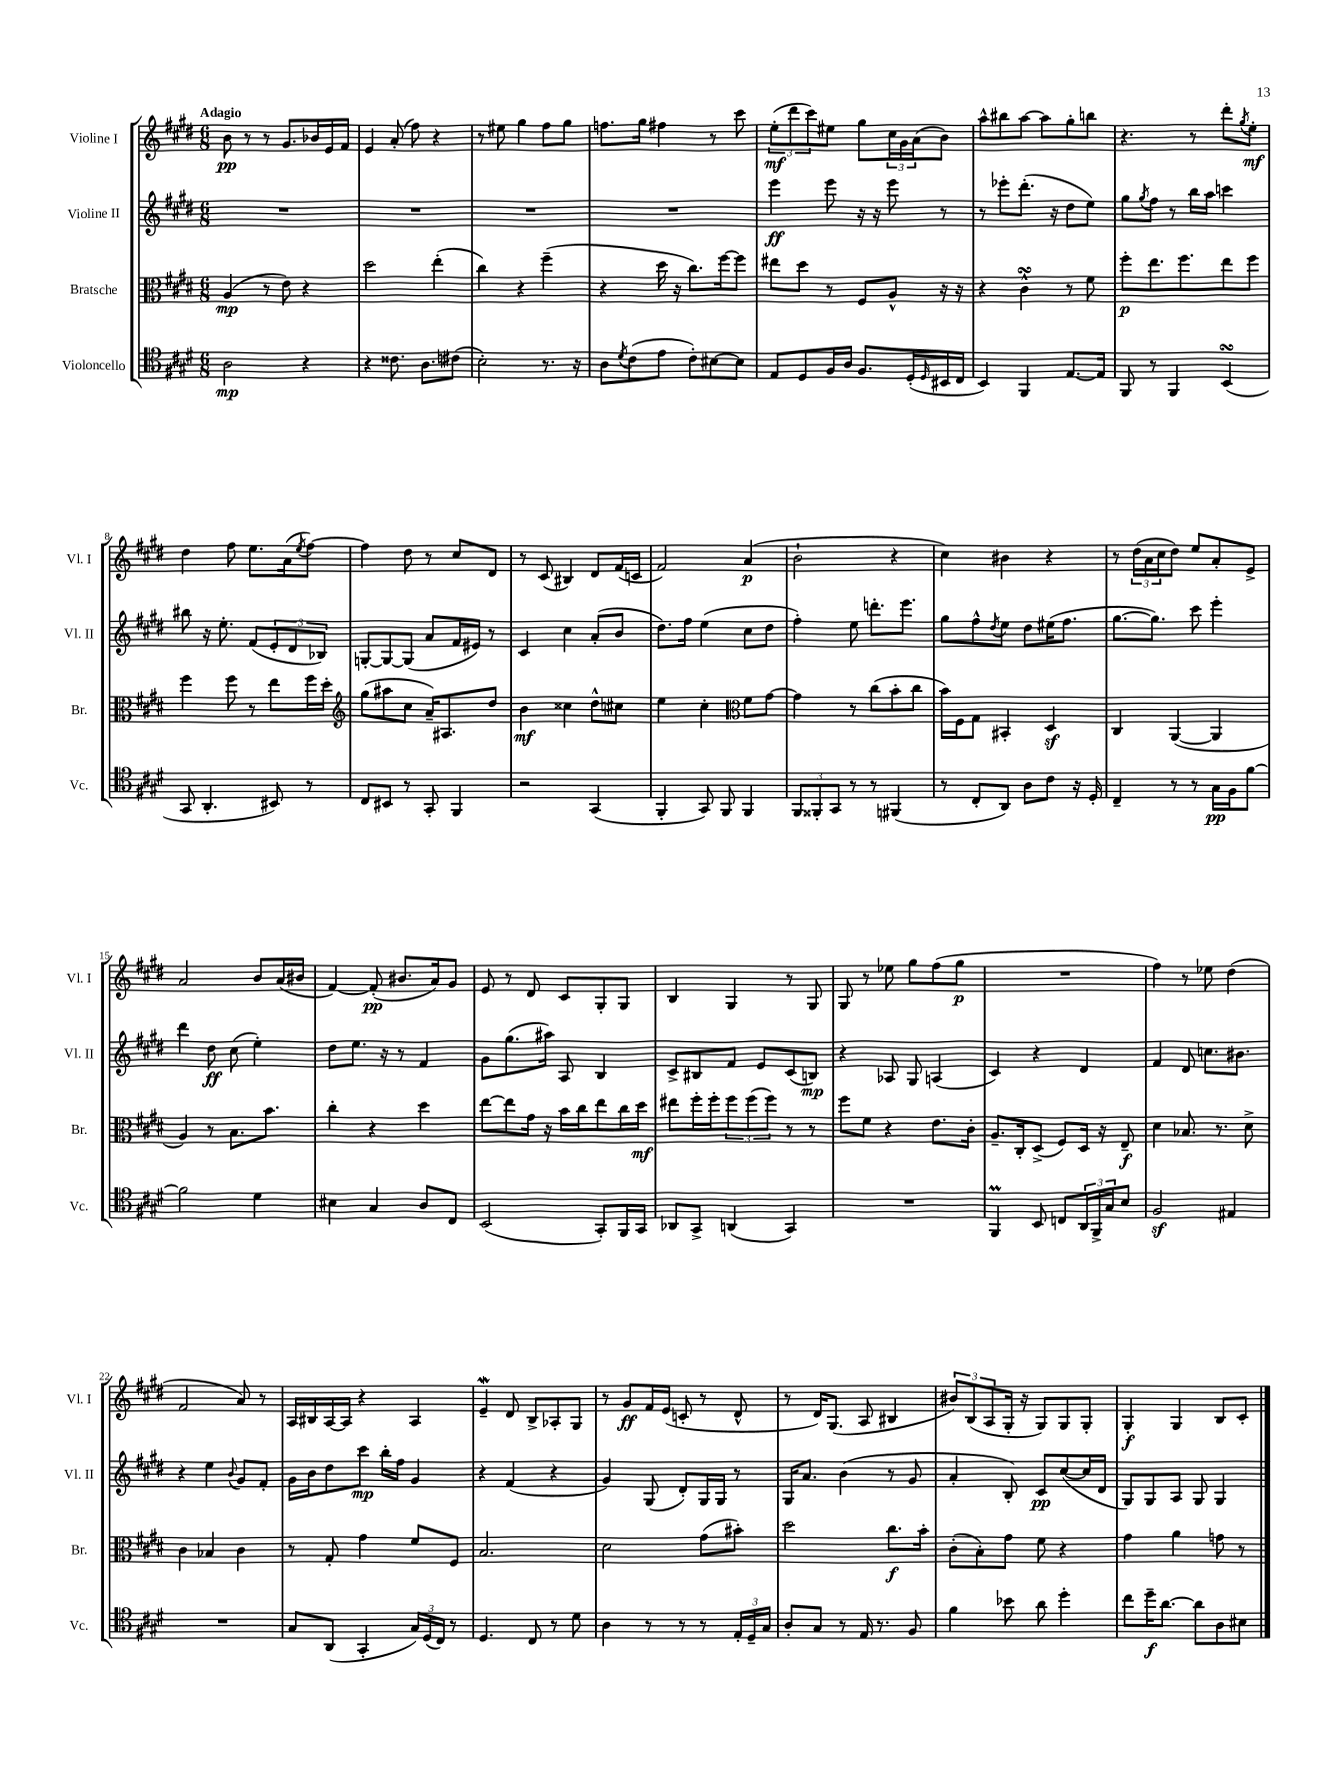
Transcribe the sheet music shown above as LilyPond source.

<<
\new StaffGroup <<
\new Staff = "s0" \with { instrumentName = "Violine I" shortInstrumentName = "Vl. I" } {
    \clef treble \key e \major \numericTimeSignature \time 6/8 \tempo "Adagio"
    b'8\pp r8 r8 gis'8. bes'16 e'16 fis'16 |
    e'4 a'8-.( fis''8) r4 |
    r8 eis''8 gis''4 fis''8 gis''8 |
    f''8. gis''16 fis''4 r8 cis'''8 |
    \tuplet 3/2 { e''8-.\mf( dis'''8 cis'''8) } eis''8 gis''8 \tuplet 3/2 { cis''16 gis'16 a'16( } b'8) |
    a''8-^ bis''8 a''8~ a''8 gis''8-. b''8 |
    r4. r8 dis'''8-. \acciaccatura { gis''8 } e''8-.\mf |
    dis''4 fis''8 e''8. a'16( \acciaccatura { e''8 } fis''8~) |
    fis''4 dis''8 r8 cis''8 dis'8 |
    r8 cis'8( bis4) dis'8 fis'16( c'16 |
    fis'2) a'4\p( |
    b'2-! r4 |
    cis''4) bis'4 r4 |
    r8 \tuplet 3/2 { dis''16( a'16 cis''16 } dis''8) e''8 a'8-. e'8-> |
    a'2 b'8 a'16( bis'16 |
    fis'4~) fis'8-.\pp( bis'8. a'16) gis'8 |
    e'8 r8 dis'8 cis'8 gis8-. gis8 |
    b4 gis4 r8 gis8 |
    gis8 r8 ees''8 gis''8 fis''8( gis''8\p |
    R2. |
    fis''4) r8 ees''8 dis''4( |
    fis'2 a'8) r8 |
    a16 bis16 a16~ a16 r4 a4 |
    e'4--\mordent dis'8 b8-> aes8-. gis8 |
    r8 gis'8\ff fis'16 e'16( c'8-. r8 dis'8-^ |
    r8 dis'16) gis8.( a8 bis4 |
    \tuplet 3/2 { bis'8) b8( a8 } gis16-. r16 gis8) gis8 gis8-. |
    gis4-.\f gis4 b8 cis'8-. \bar "|." |
}
\new Staff = "s1" \with { instrumentName = "Violine II" shortInstrumentName = "Vl. II" } {
    \clef treble \key e \major \numericTimeSignature \time 6/8
    R2. |
    R2. |
    R2. |
    R2. |
    e'''4\ff e'''8 r16 r16 e'''8 r8 |
    r8 ees'''8-. dis'''8.-.( r16 dis''8 e''8) |
    gis''8 \acciaccatura { gis''8 } fis''8 r8 b''16 a''16 c'''4 |
    bis''8 r16 e''8.-. fis'8( \tuplet 3/2 { e'8-. dis'8 bes8) } |
    g8~-. g8~ g8( a'8 fis'16 eis'16) r8 |
    cis'4 cis''4 a'8-.( b'8 |
    dis''8.) fis''16 e''4( cis''8 dis''8 |
    fis''4-.) e''8 d'''8.-. e'''8. |
    gis''8 fis''8-^ \acciaccatura { dis''8 } e''8 dis''8 eis''16( fis''8. |
    gis''8.~ gis''8.) cis'''8 e'''4-. |
    dis'''4 dis''8\ff cis''8( e''4-.) |
    dis''8 e''8. r16 r8 fis'4 |
    gis'8 gis''8.( ais''16) a8 b4 |
    cis'8-> bis8 fis'8 e'8 cis'8( b8\mp) |
    r4 aes8 gis8 a4( |
    cis'4) r4 dis'4 |
    fis'4 dis'8 c''8. bis'8. |
    r4 e''4 \appoggiatura { b'8 } gis'8 fis'8-. |
    gis'16 b'16 dis''8 cis'''8\mp b''16-. fis''16 gis'4 |
    r4 fis'4( r4 |
    gis'4) gis8( dis'8-.) gis16 gis16 r8 |
    gis16 a'8. b'4( r8 gis'8 |
    a'4-. b8-.) cis'8\pp cis''8~( cis''16 dis'16 |
    gis8) gis8 a8 gis8 gis4 \bar "|." |
}
\new Staff = "s2" \with { instrumentName = "Bratsche" shortInstrumentName = "Br." } {
    \clef alto \key e \major \numericTimeSignature \time 6/8
    a4\mp( r8 e'8) r4 |
    dis''2 e''4-.( |
    cis''4) r4 fis''4--( |
    r4 dis''16 r16 cis''8.) fis''16~ fis''8 |
    eis''8 dis''8 r8 fis8 a8-^ r16 r16 |
    r4 cis'4-^\turn r8 fis'8 |
    fis''8-.\p e''8. fis''8. e''8 fis''8 |
    fis''4 fis''8 r8 e''8 fis''16 dis''16-. |
    \clef treble gis''8( ais''8 cis''8 a'16--) ais8. dis''8 |
    b'4\mf cisis''4 dis''8-^ cis''8 |
    e''4 cis''4-. \clef alto fis'8 gis'8~ |
    gis'4 r8 cis''8( b'8-. cis''8 |
    b'16) fis16 gis8 bis,4-. dis4\sf |
    cis4 a,4~( a,4 |
    a4) r8 b8. b'8. |
    cis''4-. r4 dis''4 |
    e''8~ e''8 gis'16 r16 b'16 cis''16 e''8 cis''16 dis''16\mf |
    eis''8 fis''16-. fis''16-. \tuplet 3/2 { fis''8 fis''8( fis''8) } r8 r8 |
    fis''8 fis'8 r4 e'8. cis'16-. |
    a8.-- cis16-. dis8->( fis8) dis16 r16 e8--\f |
    dis'4 bes8. r8. dis'8-> |
    cis'4 bes4 cis'4 |
    r8 gis8-. gis'4 fis'8 fis8 |
    b2. |
    dis'2 gis'8( bis'8-.) |
    dis''2 cis''8.\f b'16-. |
    cis'8-.( b8-.) gis'8 fis'8 r4 |
    gis'4 a'4 g'8 r8 \bar "|." |
}
\new Staff = "s3" \with { instrumentName = "Violoncello" shortInstrumentName = "Vc." } {
    \clef tenor \key e \major \numericTimeSignature \time 6/8
    a2\mp r4 |
    r4 cisis'8. a8. cis'8( |
    b2-.) r8. r16 |
    a8 \acciaccatura { dis'8 } cis'8( e'8 cis'8-.) bis8~ bis8 |
    e8 dis8 fis16 a16 fis8. dis16-.( \grace { dis16 } bis,16 cis16 |
    b,4) fis,4 e8.~ e16 |
    fis,8 r8 fis,4 b,4\turn( |
    gis,8 a,4.-. bis,8) r8 |
    cis8 bis,8 r8 gis,8-. fis,4 |
    r2 gis,4( |
    fis,4-. gis,8) fis,8 fis,4 |
    \tuplet 3/2 { fis,8 fisis,8-. gis,8 } r8 r8 fis,4( |
    r8 cis8-. a,8) a8 cis'8 r16 dis16-. |
    cis4-- r8 r8 gis16\pp fis16 fis'8~ |
    fis'2 dis'4 |
    bis4 gis4 a8 cis8 |
    b,2( gis,8-.) fis,16 gis,16 |
    aes,8 gis,8-> a,4( gis,4) |
    R2. |
    fis,4\prall b,8 c8 \tuplet 3/2 { a,16 fis,16-> gis16 } b8 |
    fis2\sf eis4 |
    R2. |
    gis8 a,8( gis,4-. \tuplet 3/2 { gis16) dis16( cis16) } r8 |
    dis4. cis8 r8 dis'8 |
    a4 r8 r8 r8 \tuplet 3/2 { e16-. dis16-- gis16 } |
    a8-. gis8 r8 e16 r8. fis8 |
    fis'4 bes'8 a'8 dis''4-. |
    cis''8 dis''16--\f a'8.~ a'8 a8 bis8 \bar "|." |
}
>>
>>
